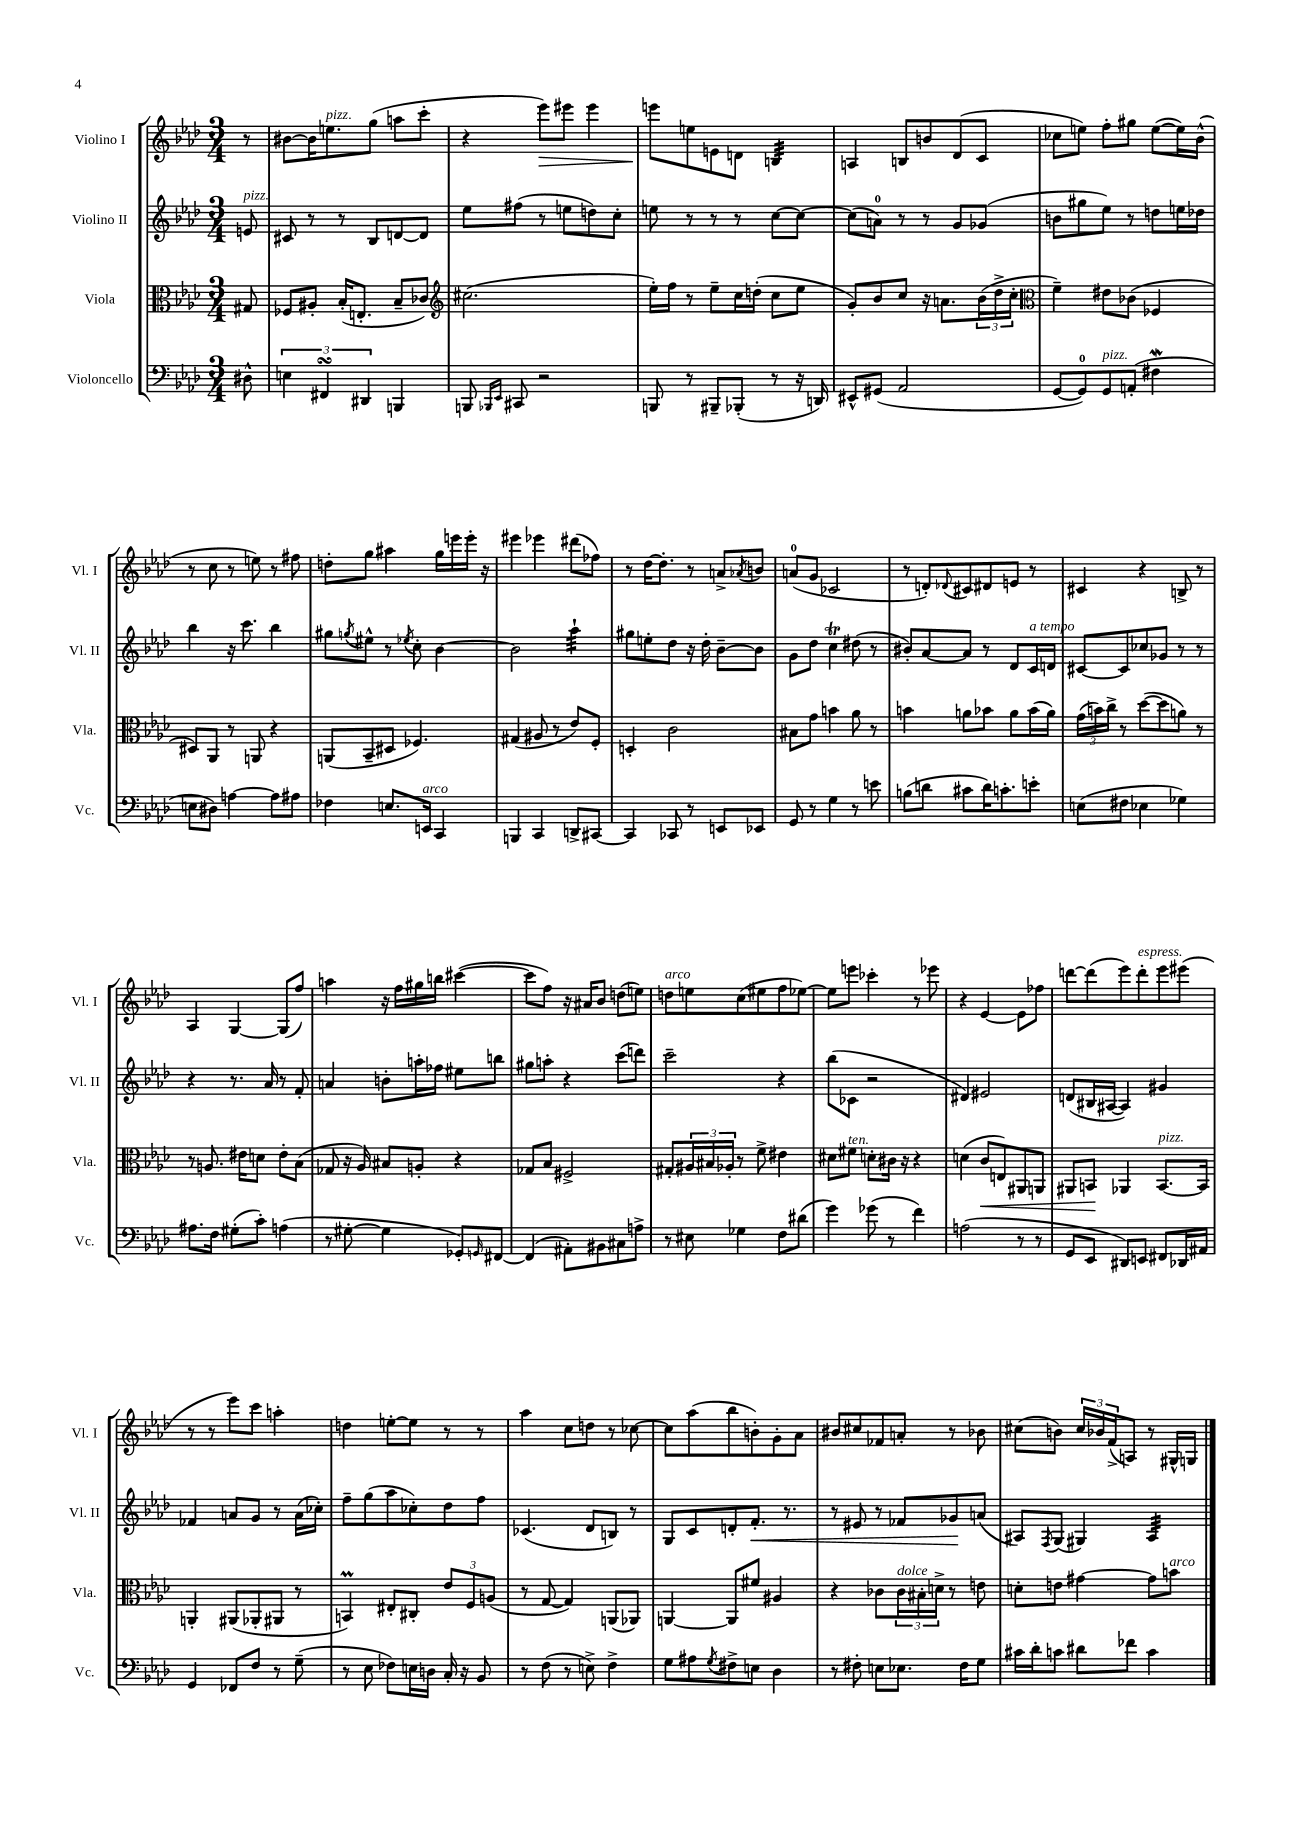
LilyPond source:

<<
\new StaffGroup <<
\new Staff = "s0" \with { instrumentName = "Violino I" shortInstrumentName = "Vl. I" } {
    \clef treble \key aes \major \numericTimeSignature \time 3/4 \partial 8
    r8 |
    bis'8~ bis'16 e''8.^\markup { \italic "pizz." } g''8( a''8 c'''8-. |
    r4 ees'''8\>) eis'''8 eis'''4 |
    e'''8\! e''8 e'8 d'8 b4:32 |
    a4 b8 b'8 des'8( c'8 |
    ces''8 e''8) f''8-. gis''8 e''8~( e''16) bes'16-^( |
    r8 c''8 r8 e''8) r8 fis''8 |
    d''8-. g''8 ais''4 g''16 e'''16 e'''16-. r16 |
    eis'''4 ees'''4 dis'''8( fes''8) |
    r8 des''16~ des''8.-. r8 a'8-> \acciaccatura { aes'8 } b'8 |
    a'8-0( g'8 ces'2 |
    r8 d'8-.) \appoggiatura { des'8 } cis'8 dis'8 e'8 r8 |
    cis'4 r4 b8-> r8 |
    aes4 g4~ g8( f''8) |
    a''4 r16 f''16 gis''16 b''16 cis'''4~( |
    cis'''8 f''8) r16 ais'16 bes'8 d''8( e''8) |
    d''8^\markup { \italic "arco" } e''8 c''8( eis''8 f''8 ees''8~) |
    ees''8 e'''8 ces'''4-. r8 ees'''8 |
    r4 ees'4~ ees'8 fes''8 |
    d'''8~ d'''8( ees'''8) d'''8-.^\markup { \italic "espress." } ees'''8 eis'''8( |
    r8 r8 ees'''8) c'''8 a''4-. |
    d''4 e''8~-. e''8 r8 r8 |
    aes''4 c''8 d''8 r8 ces''8~ |
    ces''8 aes''8( bes''8 b'8-.) g'8-. aes'8 |
    bis'8 cis''8 fes'8 a'8-. r8 bes'8 |
    cis''8( b'8) \tuplet 3/2 { cis''16 bes'16 f'16->( } a8) r8 gis16-^ g16 \bar "|." |
}
\new Staff = "s1" \with { instrumentName = "Violino II" shortInstrumentName = "Vl. II" } {
    \clef treble \key aes \major \numericTimeSignature \time 3/4 \partial 8
    e'8^\markup { \italic "pizz." } |
    cis'8 r8 r8 bes8 d'8~ d'8 |
    ees''8 fis''8( r8 e''8 d''8) c''8-. |
    e''8 r8 r8 r8 c''8~ c''8~ |
    c''8( a'8-0) r8 r8 g'8 ges'8( |
    b'8 gis''8 ees''8) r8 d''8 e''16 des''16 |
    bes''4 r16 c'''8. bes''4 |
    gis''8 \acciaccatura { g''8 } eis''8-^ r8 \acciaccatura { ees''8 } c''8-. bes'4~ |
    bes'2 aes''4:32-! |
    gis''8 e''8-. des''8 r16 des''16-. bes'8~-- bes'8 |
    g'8 des''8 c''4\trill dis''8( r8 |
    bis'8-.) aes'8~ aes'8 r8 des'8 c'16^\markup { \italic "a tempo" } d'16 |
    cis'8~ cis'8 ces''8 ges'8 r8 r8 |
    r4 r8. aes'16 r8 f'8-. |
    a'4 b'8-. a''16-. fes''16 eis''8 b''8 |
    gis''8 a''8-. r4 c'''8( d'''8) |
    c'''2-- r4 |
    bes''8( ces'8 r2 |
    dis'4) eis'2 |
    d'8( bis16 ais16~ ais4) gis'4 |
    fes'4 a'8 g'8 r8 a'16( ces''16-.) |
    f''8-- g''8( aes''8 ces''8-.) des''8 f''8 |
    ces'4.( des'8 b8) r8 |
    g8 c'8 d'8-. f'8.-.\< r8. |
    r8 eis'8 r8 fes'8 ges'8\! a'8( |
    ais8) \acciaccatura { f8 } g8( gis4) ais4:32 \bar "|." |
}
\new Staff = "s2" \with { instrumentName = "Viola" shortInstrumentName = "Vla." } {
    \clef alto \key aes \major \numericTimeSignature \time 3/4 \partial 8
    gis8 |
    fes8 ais8-. bes16-.( e8.-. bes8-- ces'8) |
    \clef treble cis''2.( |
    ees''16-.) f''16 r8 ees''8-- c''16 d''16-.( c''8 ees''8 |
    g'8-.) bes'8 c''8 r16 a'8. \tuplet 3/2 { bes'16( des''16-> c''16-. } |
    \clef alto f'4--) eis'8 ces'8( fes4 |
    dis8) aes,8 r8 a,8 r4 |
    a,8( bes,8-- dis8 fes4.) |
    gis4( ais8 r8 ees'8) f8-. |
    d4-. c'2 |
    bis8 g'8 b'4 aes'8 r8 |
    b'4 a'8 bes'8 a'8 bes'16( a'16) |
    \tuplet 3/2 { g'16( b'16) c''16-> } r8 des''8~( des''8 a'8) r8 |
    r8 a8. eis'16 d'8 eis'8-. bes8( |
    ges8 r16 aes16) bis8 a8-. r4 |
    ges8 bes8 fis2-> |
    gis8-. \tuplet 3/2 { ais16 bis16 aes16-. } r8 f'8-> eis'4 |
    dis'8 fis'8^\markup { \italic "ten." } d'8-. cis'16 r16 r4 |
    d'4( c'8\< e8) ais,8 a,8 |
    ais,8 b,8\! aes,4 b,8.~^\markup { \italic "pizz." } b,16 |
    a,4-. ais,8( aes,8-. ais,8 r8 |
    b,4\prall) eis8-. cis8-. \tuplet 3/2 { ees'8 f8 a8( } |
    r8 g8~ g4) a,8( aes,8) |
    a,4~ a,8 fis'8 ais4 |
    r4 ces'8 \tuplet 3/2 { ces'16^\markup { \italic "dolce" } bis16-. d'16-> } r8 e'8 |
    d'8-. e'8 gis'4~ gis'8 b'8^\markup { \italic "arco" } \bar "|." |
}
\new Staff = "s3" \with { instrumentName = "Violoncello" shortInstrumentName = "Vc." } {
    \clef bass \key aes \major \numericTimeSignature \time 3/4 \partial 8
    dis8-^ |
    \tuplet 3/2 { e4 fis,4\turn dis,4 } b,,4 |
    b,,8 \grace { bes,,16 ees,16 } cis,8 r2 |
    b,,8 r8 bis,,8-- bes,,8-.( r8 r16 d,16) |
    eis,8-^ gis,8( aes,2 |
    g,8~ g,8-0) g,8^\markup { \italic "pizz." } a,8-.( fis4\mordent |
    e8 dis8) a4~ a8 ais8 |
    fes4 e8. e,16^\markup { \italic "arco" } c,4 |
    b,,4 c,4 d,8-> cis,8~ |
    cis,4 ces,8 r8 e,8 ees,8 |
    g,8 r8 g4 r8 e'8 |
    b8( d'8 cis'8 d'16) c'8.-. e'8-. |
    e8( fis8 ees4 ges4) |
    ais8. f16 gis8-.( c'8-.) a4( |
    r8 gis8~-. gis4 ges,8-.) \grace { g,16 } fis,8~ |
    fis,4( ais,8-.) bis,8 cis8 a8-> |
    r8 eis8 ges4 f8 dis'8( |
    g'4) ges'8( r8 f'4) |
    a2( r8 r8 |
    g,8 ees,8 dis,8) e,8 fis,8 des,16 ais,16 |
    g,4 fes,8 f8 r8 g8--( |
    r8 ees8 fes8) e16 d16 c16-. r16 bes,8 |
    r8 f8( r8 e8->) f4-> |
    g8 ais8 \acciaccatura { g8 } fis8-> e8 des4 |
    r8 fis8-. e8 ees8. fis16 g8 |
    cis'16 des'16-. c'8 dis'8 fes'8 c'4 \bar "|." |
}
>>
>>
\layout { \context { \Score \remove "Bar_number_engraver" } }
